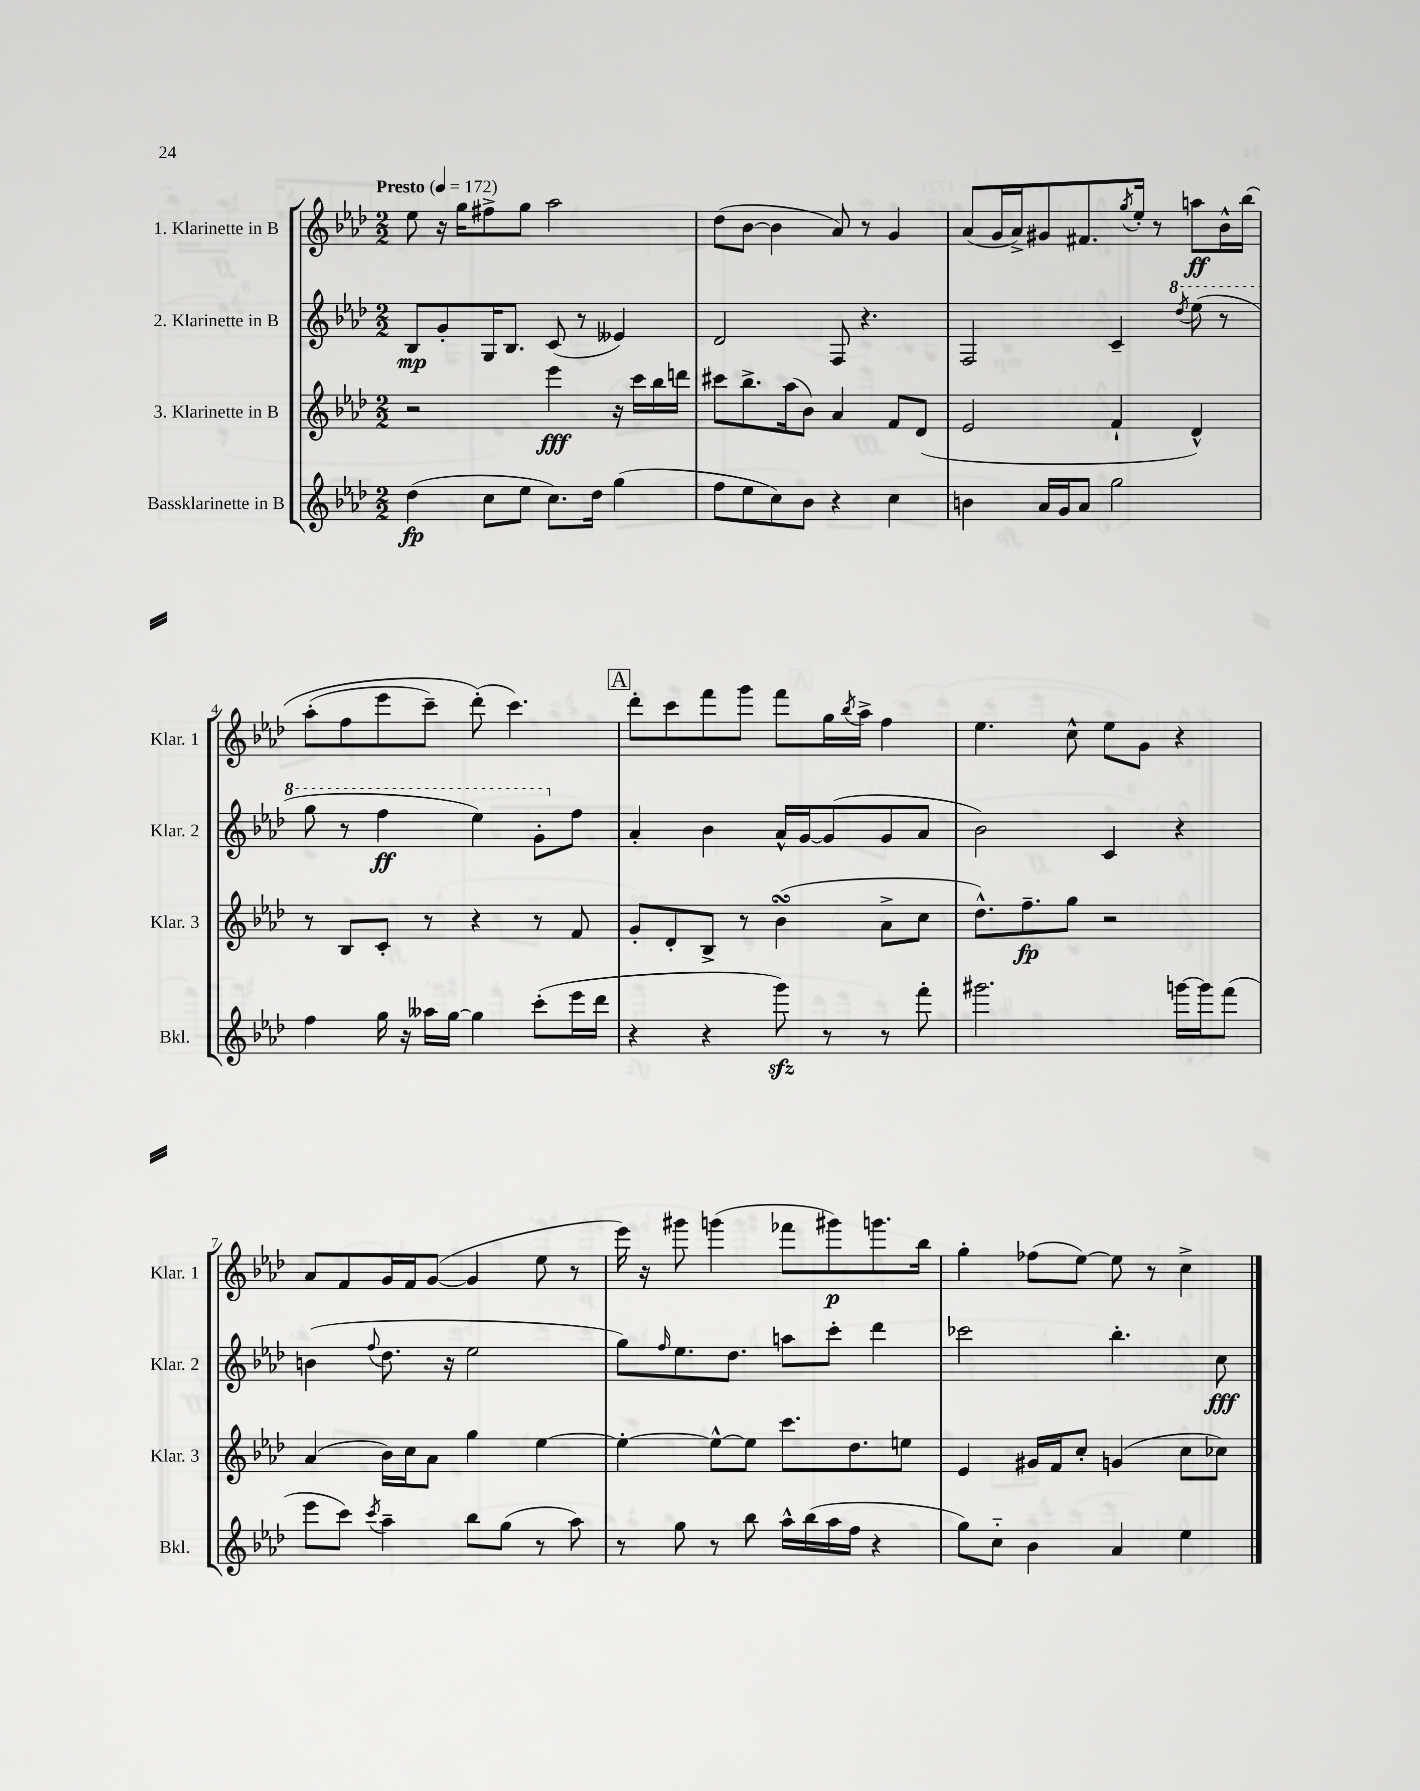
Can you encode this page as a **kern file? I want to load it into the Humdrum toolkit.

**kern	**kern	**kern	**kern
*staff4	*staff3	*staff2	*staff1
*clefG2	*clefG2	*clefG2	*clefG2
*k[b-e-a-d-]	*k[b-e-a-d-]	*k[b-e-a-d-]	*k[b-e-a-d-]
*M2/2	*M2/2	*M2/2	*M2/2
*MM172	*MM172	*MM172	*MM172
(4dd-	2r	8B-	8ee-
.	.	8g'	16r
.	.	.	16gg
8cc	.	16G	8ff#^
.	.	8.B-	.
8ee-	.	.	8gg
8.cc)	4eee-	(8c	2aa-
.	.	8r	.
16dd-	.	.	.
(4gg	16r	4e--)	.
.	16ccc	.	.
.	16bb-	.	.
.	16ddd	.	.
=	=	=	=
8ff	8ccc#	2d-	(8dd-
8ee-	8.bb-^	.	[8b-
8cc)	.	.	4b-]
.	(16aa-	.	.
8b-	8b-)	.	.
4r	4a-	8F	8a-)
.	.	4.r	8r
4cc	8f	.	4g
.	(8d-	.	.
=	=	=	=
4b	2e-	2F	(8a-
.	.	.	16g
.	.	.	16a-^)
16a-	.	.	8g#
16g	.	.	.
8a-	.	.	8.f#
2gg	4f`	4c~	.
.	.	.	8qgg
.	.	.	16ee-'
.	.	.	8r
.	.	8qddd-	.
.	4d-^^)	(8eee-	8aa
.	.	8r	16b-^^
.	.	.	&(16bb-
=	=	=	=
4ff	8r	8ggg	(8aa-'
.	8B-	8r	8ff
16gg	8c'	4fff	8eee-
16r	.	.	.
16aa--	8r	.	8ccc~)
[16gg	.	.	.
4gg]	4r	4eee-)	(8ddd-'&)
.	.	.	4.ccc)
(8ccc'	8r	8gg'	.
16eee-	8f	8ff	.
16ddd-	.	.	.
=	=	=	=
4r	8g'	4a-'	8ddd-'
.	8d-'	.	8ccc
4r	8B-^	4b-	8fff
.	8r	.	8ggg
8ggg)	(4b-	16a-^^	8fff
.	.	[16g	.
8r	.	(8g]	16gg
.	.	.	8qbb-
.	.	.	16aa-^
8r	8a-^	8g	4ff
8fff'	8cc	8a-	.
=	=	=	=
2.ggg#	8.dd-^^)	2b-)	4.ee-
.	8.ff~	.	.
.	8gg	.	8cc^^
.	2r	4c	8ee-
.	.	.	8g
[16ggg	.	4r	4r
16ggg]	.	.	.
(8fff	.	.	.
=	=	=	=
8eee-	(4a-	(4b	8a-
8ccc)	.	.	8f
8qccc	.	8qqff	.
4aa-~	16b-)	8.dd-	16g
.	16cc	.	16f
.	8a-	.	([8g
.	.	16r	.
8bb-	4gg	2ee-	4g]
(8gg	.	.	.
8r	[4ee-	.	8ee-
8aa-)	.	.	8r
=	=	=	=
8r	4ee-'_	8gg)	16eee-)
.	.	.	16r
.	.	16qqff	.
8gg	.	8.ee-	8ggg#
8r	8ee-^^_	.	(4ggg
.	.	8.dd-	.
8bb-	8ee-]	.	.
16aa-^^	8.ccc	8aa	8fff-
(16bb-	.	.	.
16aa-	.	8ccc'	8ggg#)
16ff	8.dd-	.	.
4r	.	4ddd-	8.ggg
.	8ee	.	.
.	.	.	16bb-
=	=	=	=
8gg)	4e-	2ccc-	4gg'
8cc'~	.	.	.
4b-	16g#	.	(8ff-
.	16f	.	.
.	8cc'	.	[8ee-)
4a-	(4g	4.bb-'	8ee-]
.	.	.	8r
4ee-	8cc	.	4cc^
.	8cc-)	8cc	.
==	==	==	==
*-	*-	*-	*-
